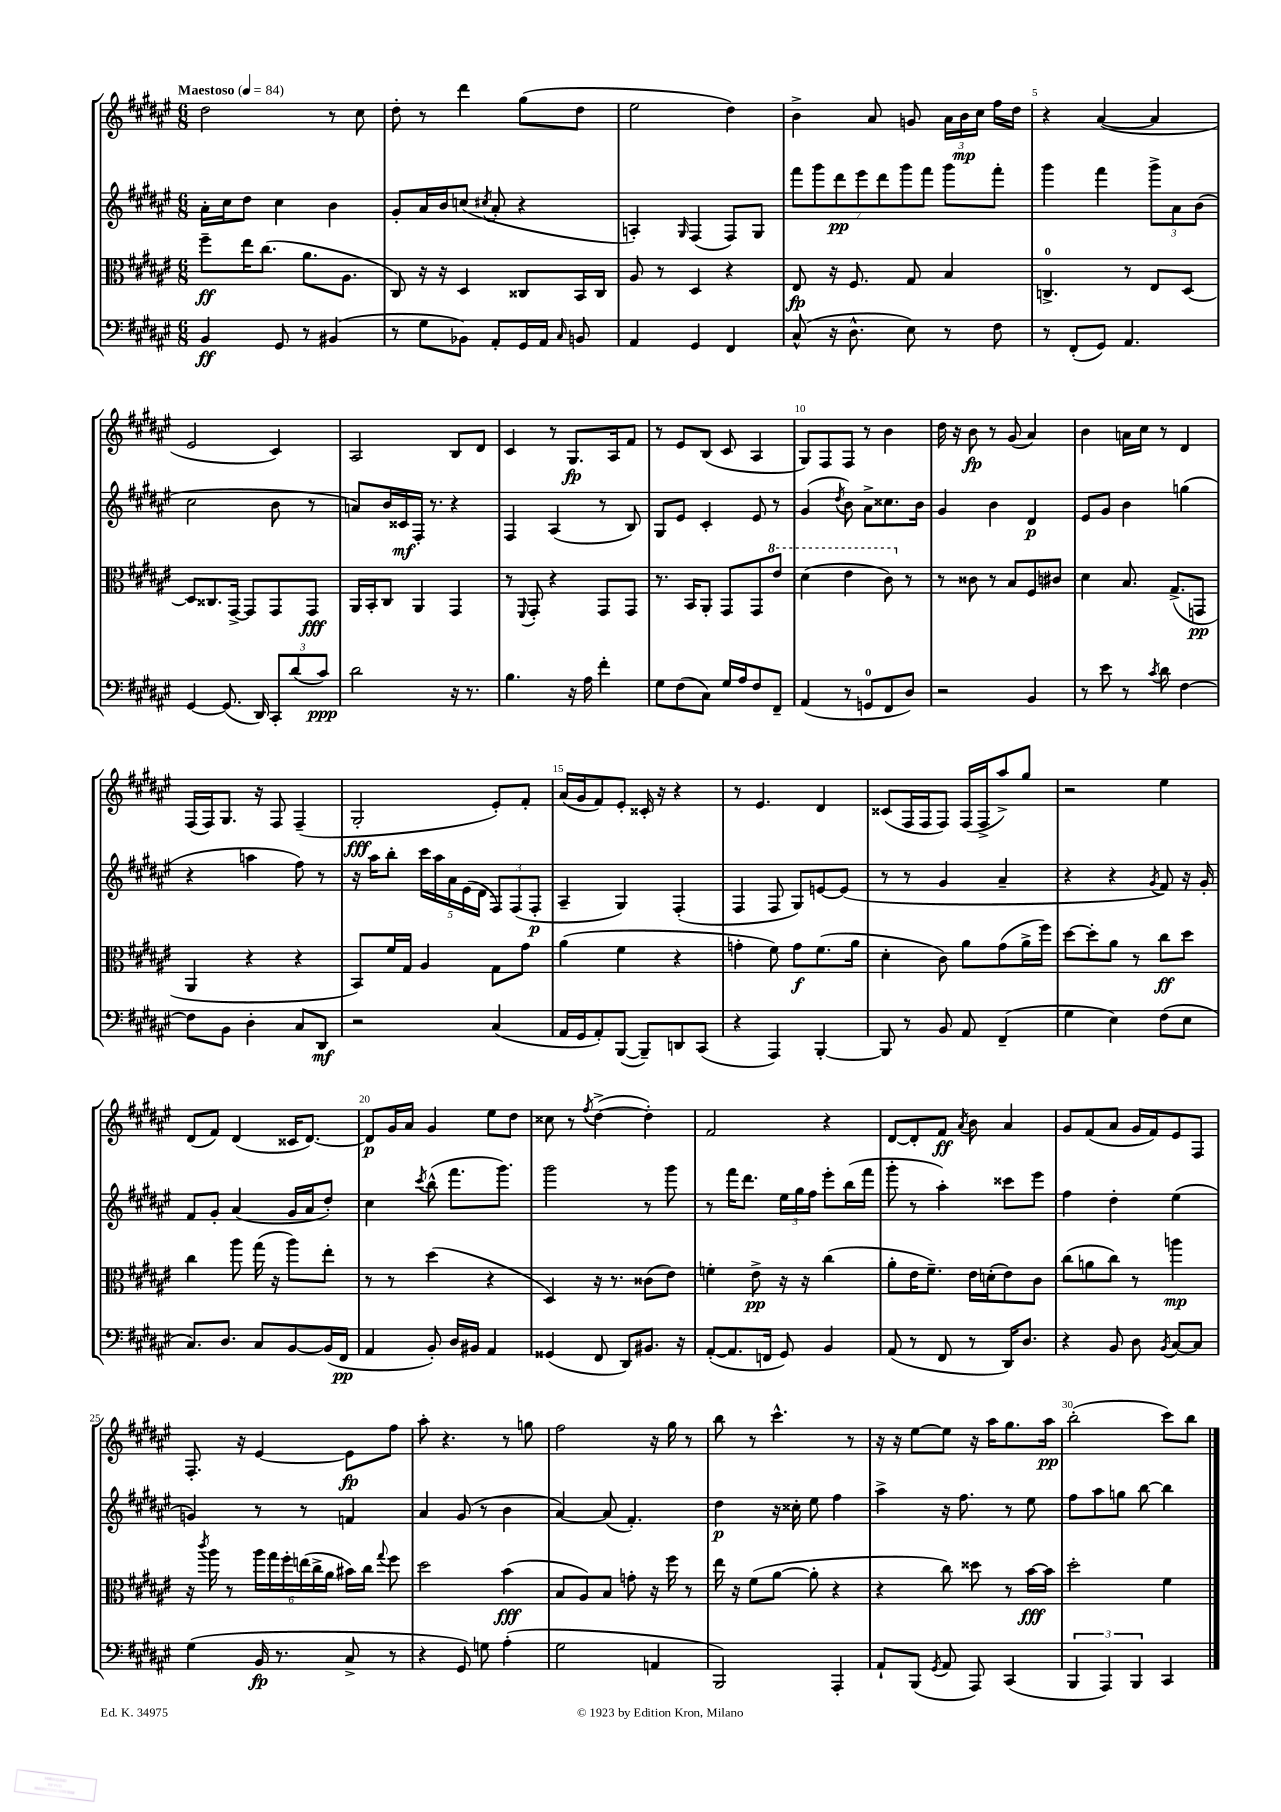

**kern	**kern	**kern	**kern
*staff4	*staff3	*staff2	*staff1
*clefF4	*clefC3	*clefG2	*clefG2
*k[f#c#g#d#a#e#]	*k[f#c#g#d#a#e#]	*k[f#c#g#d#a#e#]	*k[f#c#g#d#a#e#]
*M6/8	*M6/8	*M6/8	*M6/8
*MM84	*MM84	*MM84	*MM84
4BB/	8ff#~\L	16a#'\LL	2dd#\
.	.	16cc#\J	.
.	16ee#\K	8dd#\J	.
.	(8.cc#\J	.	.
8GG#/	.	4cc#\	.
8r	8.a#\L	.	.
(4BB#/	.	4b\	8r
.	8.A#\J	.	.
.	.	.	8cc#\
=	=	=	=
8r	8C#/)	8g#'/L	8dd#'\
8G#\L	16r	16a#/L	8r
.	16r	16b/J	.
8BB-\J)	4D#/	(8cc/J	4ddd#\
.	.	8qcc#/	.
8AA#'/L	.	8a#'/	.
16GG#/L	8C##/L	4r	(8gg#\L
16AA#/JJ	.	.	.
16qqC#/	.	.	.
8BB/	16BB/L	.	8dd#\J
.	16C##/JJ	.	.
=	=	=	=
4AA#/	8A#/	4A'/)	2ee#\
.	8r	.	.
.	.	16qqG#/	.
4GG#/	4D#/	(4F#/	.
4FF#/	4r	8F#/L)	4dd#\)
.	.	8G#/J	.
=	=	=	=
(8C#^^/	8E#/	14fff#\L	4b^\
.	.	14ggg#\	.
16r	16r	.	.
.	.	14ddd#\	.
8.D#^^\	8.F#/	.	.
.	.	14eee#\	.
.	.	.	8a#/
.	.	14ddd#\	.
.	.	14ggg#\	.
8E#\)	8G#/	.	8g/
.	.	14fff#\J	.
8r	4B/	8ggg#\L	24a#\LL
.	.	.	24b\
.	.	.	24cc#\JJ
8F#\	.	8fff#'\J	16ff#\LL
.	.	.	16dd#\JJ
=	=	=	=
8r	4.C^/	4ggg#\	4r
(8FF#'/L	.	.	.
8GG#/J)	.	4fff#\	([4a#/
4.AA#/	8r	.	.
.	8E#/L	12ggg#^\L	4a#/]
.	.	12a#\	.
.	[8D#/J	.	.
.	.	(12b\J	.
=	=	=	=
[4GG#/	8D#/]L	2cc#\	2e#/
.	8.C##/	.	.
(8.GG#/]	.	.	.
.	[16GG#^/Jk	.	.
.	8GG#/]L	.	.
16DD#/)	.	.	.
12CC#'/L	8GG#/	8b\	4c#/)
(12d#/	.	.	.
.	8GG#/J	8r	.
12c#/J)	.	.	.
=	=	=	=
2d#\	16AA#/LL	8a/L)	2A#/
.	16BB'/J	.	.
.	8C#/J	16b/L	.
.	.	16c##/	.
.	4AA#/	16F#'/JJ	.
.	.	8.r	.
16r	4GG#/	4r	8B/L
8.r	.	.	.
.	.	.	8d#/J
=	=	=	=
4.B\	8r	4F#/	4c#/
.	8qqFF#/	.	.
.	8GG#'/	.	.
.	4r	(4A#/	8r
16r	.	.	8.G#/L
16A#\	.	.	.
4f#'\	8GG#/L	8r	.
.	.	.	16A#/k
.	8GG#/J	8B/)	8f#/J
=	=	=	=
8G#\L	8.r	8G#/L	8r
(8F#\	.	8e#/J	8e#/L
.	16BB/LK	.	.
8C#\J)	8AA#'/J	4c#'/	(8B/J
16G#/LL	8GG#/L	.	8c#/
16A#/J	.	.	.
8F#/	8GG#/	8e#/	4A#/
8FF#~/J	8ee#/J	8r	.
=	=	=	=
(4AA#/	(4dd#\	(4g#/	8G#/L)
.	.	.	8F#/
.	.	8qdd#/	.
8r	4ee#\	8b\)	8F#/J
8GG/L	.	8a#^\L	8r
8FF#/	8cc#\)	8.cc##\	4b\
8D#/J)	8r	.	.
.	.	16b\Jk	.
=	=	=	=
2r	8r	4g#/	16dd#\
.	.	.	16r
.	8c##\	.	8b\
.	8r	4b\	8r
.	8B/L	.	(8g#/
4BB/	8F#/	4d#/	4a#/)
.	8c#/J	.	.
=	=	=	=
8r	4d#\	8e#/L	4b\
8e#\	.	8g#/J	.
8r	8.B/	4b\	16a\LL
.	.	.	16cc#\JJ
8qc#/	.	.	.
8d#\	.	.	8r
.	(8.G#^/L	.	.
[4F#\	.	(4gg\	4d#/
.	8GG/J	.	.
=	=	=	=
8F#\]L	4AA#/	4r	(16F#/LL
.	.	.	16F#/J)
8BB\J	.	.	8.G#/J
4D#'\	4r	4aa\	.
.	.	.	16r
.	.	.	8F#/
8C#/L	4r	8ff#\)	(4F#~/
8DD#/J	.	8r	.
=	=	=	=
2r	8BB/L)	16r	2G#'/
.	.	16aa#\LK	.
.	16f#/L	8bb'\J	.
.	16G#/JJ	.	.
.	4A#/	20ccc#\LL	.
.	.	20aa#\	.
.	.	20a#\	.
.	.	(20e#\	.
.	.	20d#\JJ	.
(4C#/	8G#\L	12F#/L)	8e#'/L)
.	.	(12F#/	.
.	8g#\J	.	8f#'/J
.	.	12F#'/J	.
=	=	=	=
16AA#/LL	(4a#\	4A#~/	(16a#/LL
16GG#/J	.	.	16g#/J
8AA#'/)	.	.	8f#/)
([8BBB/J	4f#\	4G#/)	8e#'/J
8BBB~/]L)	.	.	16c##'/
.	.	.	16r
8DD/	4r	(4F#'/	4r
(8CC#/J	.	.	.
=	=	=	=
4r	4g'\	4F#/	8r
.	.	.	4.e#/
4AAA#/)	8f#\)	8F#/	.
.	8g\L	8G#/L)	.
[4BBB'/	(8.f#\	[8e/	4d#/
.	.	(8e/]J	.
.	16a#\Jk	.	.
=	=	=	=
8BBB/]	4d#'\	8r	(8c##/L
8r	.	8r	16F#/L
.	.	.	16F#/J
8BB/	8c#\)	4g#/	8F#/J)
8AA#/	8a#\L	.	(16F#/LL
.	.	.	16F#^/J
(4FF#~/	(8g#\	4a#~/	8aa#^/)
.	16a#^\L	.	8gg#/J
.	16ff#\JJ)	.	.
=	=	=	=
4G#\	[8dd#\L	4r	2r
.	8dd#'\]	.	.
4E#\)	8a#\J	4r	.
.	8r	.	.
.	.	8qg#/	.
(8F#\L	8cc#\L	8f#/)	4ee#\
8E#\J	8dd#\J	16r	.
.	.	16g#'/	.
=	=	=	=
8.C#/L)	4cc#\	8f#/L	(8d#/L
.	.	8g#'/J	8f#/J)
8.D#/J	.	.	.
.	8aa#\	(4a#/	(4d#/
8C#/L	(16gg#\	.	.
.	16r	.	.
[8BB/	8aa#\L)	16g#/LL	16c##/LK
.	.	16a#/J	[8.d#/J)
(16BB/]L	8ee#'\J	8dd#'/J)	.
16FF#/JJ	.	.	.
=	=	=	=
4AA#/	8r	4cc#\	8d#/]L
.	8r	.	16g#/L
.	.	.	16a#/JJ
.	.	8qccc#/	.
8BB'/)	(4dd#\	(8bb^^\	4g#/
16D#/LL	.	8.fff#\L	.
16BB#/JJ	.	.	.
4AA#/	4r	.	8ee#\L
.	.	8.ggg#\J)	.
.	.	.	8dd#\J
=	=	=	=
(4GG##/	4D#/)	2ggg#\	8cc##\
.	.	.	8r
.	.	.	8qff#/
8FF#/	16r	.	([4dd#^\
.	8.r	.	.
8DD#/L)	.	.	.
8.BB#/J	(8c##\L	8r	4dd#'\])
.	8e#\J)	8ggg#\	.
16r	.	.	.
=	=	=	=
([8AA#'/L	4f'\	8r	2f#/
8.AA#/]	.	16fff#\LK	.
.	.	8.ddd#\J	.
.	8e#^\	.	.
16FF/Jk	.	.	.
8GG#/)	16r	24ee#\LL	.
.	.	24gg#\	.
.	16r	.	.
.	.	24ff#\JJ	.
4BB/	(4cc#\	8eee#'\L	4r
.	.	(16bb\L	.
.	.	16fff#\JJ	.
=	=	=	=
(8AA#/	8a#'\L	8ggg#'\	[8d#/L
8r	16e#\K	8r	8d#'/]
.	8.f#~\J)	.	.
8FF#/	.	4aa#'\)	8f#/J
.	.	.	8qa#/
8r	16e#\LL	.	8b\
.	(16d'\J	.	.
16DD#/LK)	8e#\)	8ccc##\L	4a#/
8.D#/J	.	.	.
.	8c#\J	8eee#\J	.
=	=	=	=
4r	(8cc#\L	4ff#\	8g#/L
.	8a\	.	(8f#/
8BB/	8cc#\J)	4dd#'\	8a#/J
8D#\	8r	.	16g#/LL
.	.	.	16f#/J)
8qBB/	.	.	.
[8C#/L	4aa\	(4ee#\	8e#/
8C#/]J	.	.	8F#/J
=	=	=	=
(4G#\	16r	4g/)	8.F#'/
.	8qccc#/	.	.
.	16aa#\	.	.
.	8r	.	.
.	.	.	16r
16BB/	24aa#\LL	8r	[4e#/
.	24gg#\	.	.
8.r	.	.	.
.	24ff#'\	.	.
.	(24ee\	8r	.
.	24cc#^\	.	.
.	24a#\JJ	.	.
8C#^/	16b#\LL)	4f/	8e#\]L
.	16cc#\JJ	.	.
.	8qqgg#/	.	.
8r	8ff#\	.	8ff#\J
=	=	=	=
4r	2dd#\	4a#/	8aa#'\
.	.	.	4.r
8GG#/)	.	(8g#/	.
8G\	.	8r	.
(4A#'\	(4b\	4b\	8r
.	.	.	8gg\
=	=	=	=
2G#\	8B/L	[4a#/)	2ff#\
.	8A#/)	.	.
.	8B/J	(8a#/]	.
.	8g'\	4.f#'/)	.
4AA/	16r	.	16r
.	16ff#\	.	16gg#\
.	8r	.	8r
=	=	=	=
2BBB/)	16ee#\	4dd#\	8bb\
.	16r	.	.
.	(8f#\L	.	8r
.	[8a#\J	16r	4.ccc#^^\
.	.	16cc##'\	.
.	8a#'\]	8ee#\	.
4AAA#'/	4r	4ff#\	.
.	.	.	8r
=	=	=	=
8AA#`/L	4r	4aa#^\	16r
.	.	.	16r
(8BBB/J	.	.	[8ee#\L
8qGG#/	.	.	.
8AA#/	8cc#\)	16r	8ee#\]J
.	.	8.ff#\	.
8AAA#/)	8dd##\	.	16r
.	.	.	16aa#\LK
(4CC#/	8r	8r	8.gg#\
.	[16b\LL	8ee#\	.
.	16b\]JJ	.	16aa#\Jk
=	=	=	=
6BBB/	2dd#'\	8ff#\L	(2bb'\
.	.	8aa#\	.
6AAA#/)	.	.	.
.	.	8gg\J	.
6BBB/	.	.	.
.	.	[8bb\	.
4CC#/	4f#\	4bb\]	8ccc#\L)
.	.	.	8bb\J
==	==	==	==
*-	*-	*-	*-
